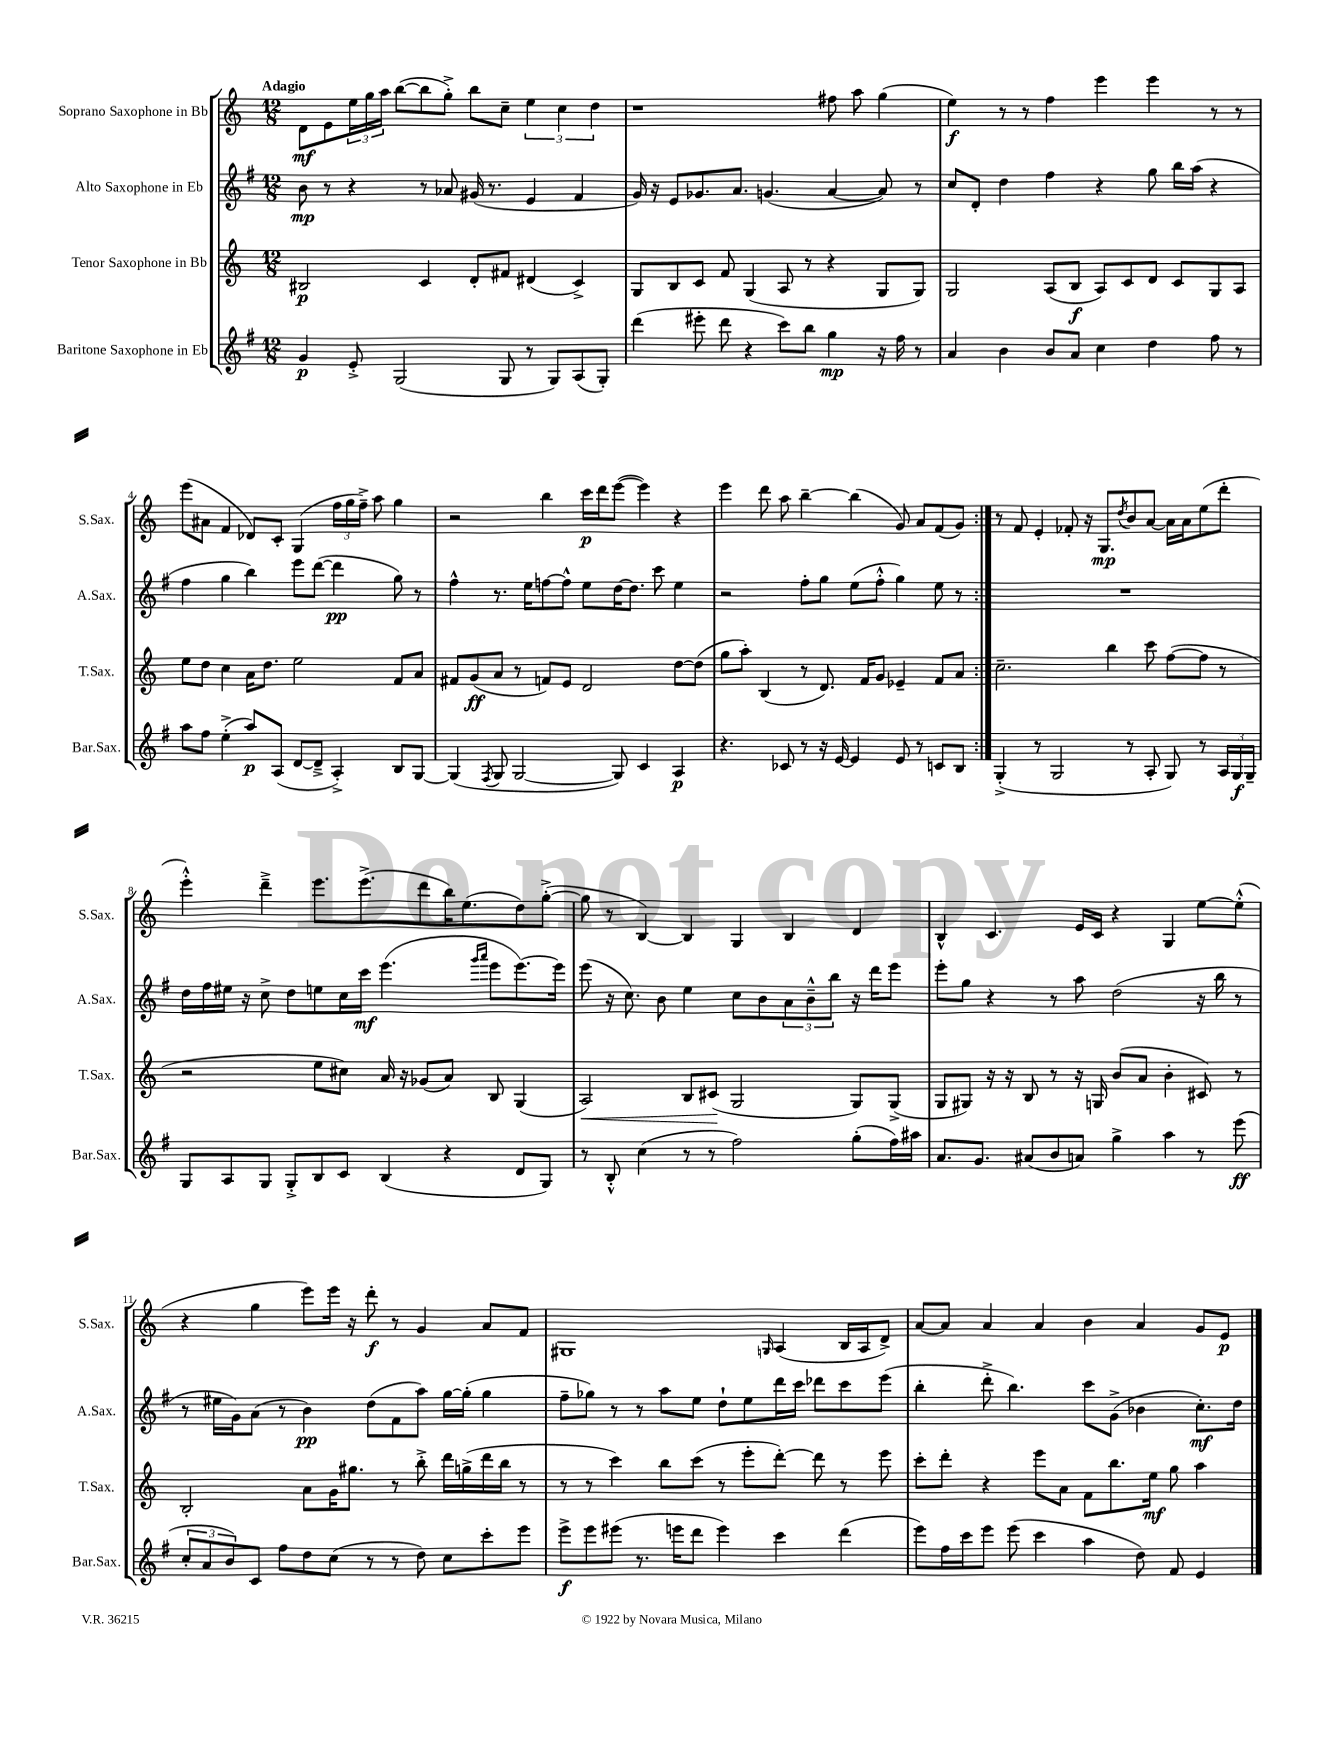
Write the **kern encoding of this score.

**kern	**kern	**kern	**kern
*staff4	*staff3	*staff2	*staff1
*clefG2	*clefG2	*clefG2	*clefG2
*k[f#]	*k[]	*k[f#]	*k[]
*M12/8	*M12/8	*M12/8	*M12/8
4g	2B#	8b	8d
.	.	8r	8e
8e'^	.	4r	24ee
.	.	.	24gg
.	.	.	24aa
(2G	.	.	([8bb
.	4c	8r	8bb]
.	.	8a-	8gg'^)
.	8d'	(16g#	8bb
.	.	8.r	.
8G	8f#	.	8cc~
8r	(4d#	4e	6ee
8G)	.	.	.
.	.	.	6cc
(8A	4c^)	4f#	.
.	.	.	6dd
8G')	.	.	.
=	=	=	=
(4ddd	8G	16g)	1r
.	.	16r	.
.	8B	8e	.
8eee#'	8c	8.g-	.
8ddd	8f	.	.
.	.	8.a	.
4r	(4G	.	.
.	.	(4.g	.
8ccc)	8A	.	.
8bb	8r	.	.
4gg	4r	[4a	8ff#
.	.	.	8aa
16r	8G	8a])	(4gg
16ff#	.	.	.
8r	8G)	8r	.
=	=	=	=
4a	2G	8cc	4ee)
.	.	8d'	.
4b	.	4dd	8r
.	.	.	8r
8b	(8A	4ff#	4ff
8a	8B	.	.
4cc	8A)	4r	4eee
.	8c	.	.
4dd	8d	8gg	4eee
.	8c	16bb	.
.	.	(16aa	.
8ff#	8G	4r	8r
8r	8A	.	8r
=	=	=	=
8aa	8ee	4ff#	(8eee
8ff#	8dd	.	8a#
(4ee'^	4cc	4gg	4f
8aa)	16a	4bb)	8d-)
.	8.dd	.	.
(8A	.	.	8c'
[8d	2ee	8eee	(4G
8d~^]	.	([8ddd	.
4A'^)	.	4ddd]	24ff
.	.	.	24gg
.	.	.	24ff~^)
.	.	.	8aa
8B	8f	8gg)	4gg
[8G	8a	8r	.
=	=	=	=
(4G]	8f#	4ff#^^	2r
.	(8g	.	.
8qF#	.	.	.
8G	8a	8.r	.
[2G	8r	.	.
.	.	16ee	.
.	8f)	[8ff	4bb
.	8e	8ff^^]	.
.	2d	8ee	16ccc
.	.	.	16ddd
8G])	.	[16dd	([8eee
.	.	8.dd]	.
4c	.	.	4eee])
.	.	8ccc	.
4A	[8dd	4ee	4r
.	(8dd]	.	.
=	=	=	=
4.r	8gg	2r	4eee
.	8aa')	.	.
.	(4B	.	8ddd
8c-	.	.	8aa
8r	8r	8ff#'	[4bb~
16r	8.d)	8gg	.
[16e	.	.	.
4e]	.	(8ee	(4bb]
.	16f	.	.
.	8g	8ff#'^^	.
8e	4e-~	4gg)	8g)
8r	.	.	8a
8c	8f	8ee	(8f
8B	8a	8r	8g)
=:|!	=:|!	=:|!	=:|!
(4G'^	2.cc~	1.r	8r
.	.	.	8f
8r	.	.	4e'
2G	.	.	.
.	.	.	8f-'
.	.	.	16r
.	.	.	8.G
.	4bb	.	.
.	.	.	8qdd
8r	.	.	8b
8A'	8ccc	.	[8a
8G)	([8ff	.	16a]
.	.	.	16a
8r	8ff]	.	(8ee
24A	8r	.	8ddd'
24G	.	.	.
24G~	.	.	.
=	=	=	=
8G	2r	16dd	4eee'^^)
.	.	16ff#	.
8A	.	16ee#	.
.	.	16r	.
8G	.	8cc^	4ddd~^
8G'^	.	8dd	.
8B	8ee	8ee	8.eee
8c	8cc#)	16cc	.
.	.	16ccc	(8.eee^
(4B	16a	(4.eee	.
.	16r	.	.
.	(8g-	.	8ddd
4r	8a)	.	16bb)
.	.	.	(8.ee
.	.	16qqggg	.
.	.	16qqaaa	.
.	8B	8eee	.
8d	(4G	[8.eee)	8dd)
8G)	.	.	([8gg'^
.	.	16eee]	.
=	=	=	=
8r	2A)	(8eee	8gg]
8B'^^	.	16r	8r
.	.	8.cc)	.
(4cc	.	.	[4B)
.	.	8b	.
8r	8B	4ee	4B]
8r	(8c#	.	.
2ff#)	2G	8cc	4G
.	.	8b	.
.	.	12a	4B
.	.	12b~^^	.
.	.	12bb	.
(8gg'	8G)	16r	4d
.	.	16ddd	.
16ff#)	(8G^	8eee	.
16aa#	.	.	.
=	=	=	=
8.a	8G	8eee'	4B^^
.	8G#)	8gg	.
8.g	.	.	.
.	16r	4r	4.c
.	16r	.	.
(8a#	8B	.	.
8b	8r	8r	.
8a)	16r	8aa	16e
.	16G	.	16c
4gg^	(8b	(2dd	4r
.	8a	.	.
4aa	4b'	.	4G
8r	8c#)	16r	[8ee
.	.	16bb	.
(8eee	8r	8r	(8ee'^^]
=	=	=	=
12cc'	2B'	8r	4r
12a	.	.	.
.	.	16ee#	.
12b)	.	.	.
.	.	16g)	.
8c	.	(8a	4gg
8ff#	.	8r	.
8dd	8a	4b)	8eee)
(8cc	16g	.	16eee
.	8.gg#	.	16r
8r	.	(8dd	8ddd'
8r	8r	8f#	8r
8dd)	8bb'^	8aa)	4g
8cc	16ddd	[16gg	.
.	(16gg^	(16gg']	.
8ccc'	16ddd	4gg	8a
.	16bb	.	.
8eee	8r	.	8f
=	=	=	=
8eee^	8r	8ff#~	1G#
8eee	8r	8gg-)	.
(8eee#	4ccc)	8r	.
8.r	.	8r	.
.	8bb	8aa	.
16eee	.	.	.
8ddd	(8ccc	8ee	.
4eee)	8r	8dd`	.
.	8eee'	8ee	.
.	.	.	16qqG
4ccc	[8ddd')	16ddd	(4A
.	.	16ccc	.
.	8ddd]	8ddd-	.
(4ddd	8r	8ccc	16B
.	.	.	16A
.	8eee	(8eee	8d^)
=	=	=	=
8eee)	8ccc'	4bb'	[8a
16ff#	8ddd'	.	8a]
16ccc	.	.	.
8eee	4r	8ddd'^	4a
(8eee	.	4.bb)	.
4ccc	8eee	.	4a
.	8a	.	.
4aa	8f	8ccc	4b
.	8.bb	(8g^	.
8dd)	.	4b-	4a
.	16ee	.	.
8f#	8gg	.	.
4e	4aa	8.cc')	8g
.	.	.	8e
.	.	16dd	.
==	==	==	==
*-	*-	*-	*-
